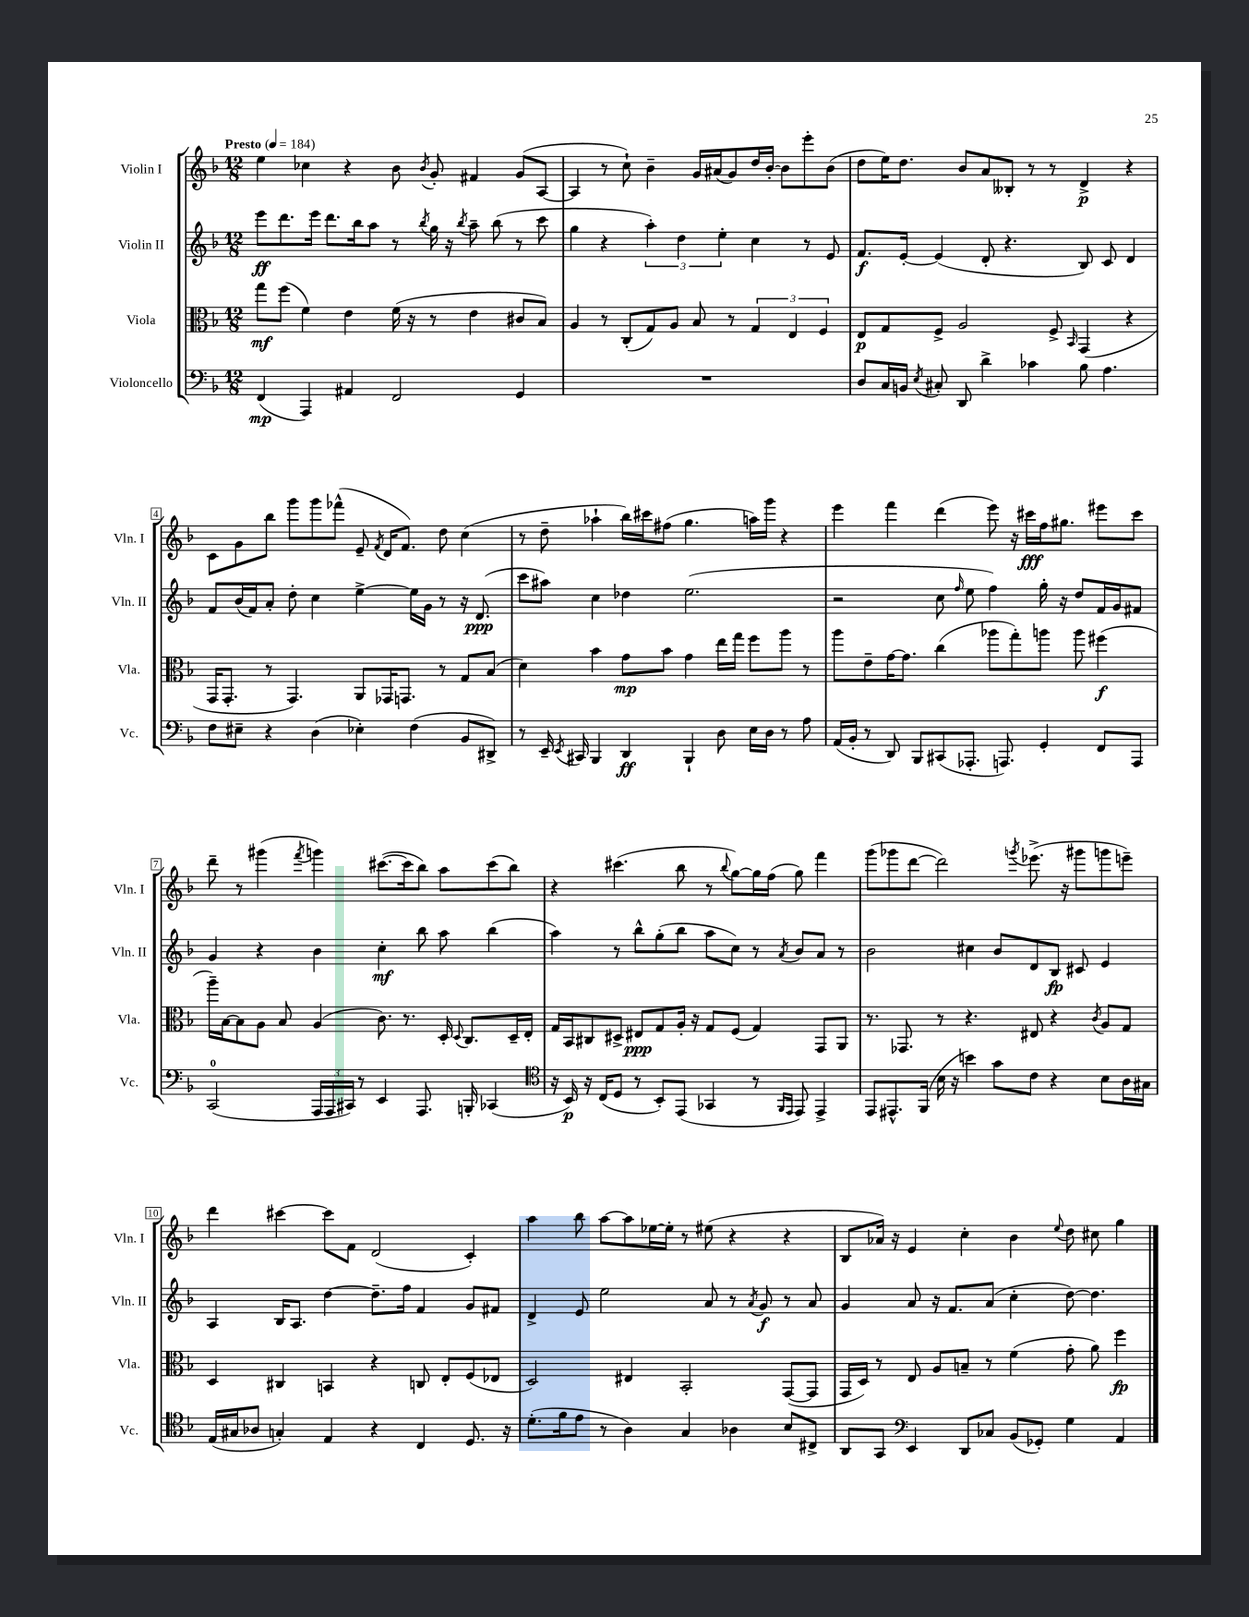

**kern	**kern	**kern	**kern
*staff4	*staff3	*staff2	*staff1
*clefF4	*clefC3	*clefG2	*clefG2
*k[b-]	*k[b-]	*k[b-]	*k[b-]
*M12/8	*M12/8	*M12/8	*M12/8
*MM184	*MM184	*MM184	*MM184
(4FF/	8gg\L	8eee\L	4ee\
.	(8ff\J	8.ddd\	.
4AAA/)	4f\)	.	4cc-\
.	.	16eee\Jk	.
.	.	8.ddd\L	.
4AA#/	4e\	.	4r
.	.	16bb-\k	.
.	.	8aa\J	.
2FF/	(16f\	8r	8b-\
.	16r	.	.
.	.	8qbb-/	8qb-/
.	8r	16gg\	8g'/
.	.	16r	.
.	.	8qbb-/	.
.	4e\	8aa~\	4f#/
.	.	(8bb-\	.
4GG/	8c#/L	8r	(8g/L
.	8B-/J)	8ccc\	[8A/J
=	=	=	=
1.r	4A/	4gg\	4A/]
.	8r	4r	8r
.	(8C'/L	.	8cc`\)
.	8G/)	6aa'\)	4b-~\
.	8A/J	.	.
.	.	6dd\	.
.	8B-/	.	16g/LL
.	.	.	(16a#/J
.	.	6ee'\	.
.	8r	.	8g/)
.	6G/	4cc\	16dd/L
.	.	.	[16b-'/JJ
.	.	.	8b-\]L
.	6E/	.	.
.	.	8r	8eee'\
.	6F/	.	.
.	.	8e/	(8b-\J
=	=	=	=
8D/L	8E/L	8.f/L	8dd\L
16C/L	8G/	.	16ee\K)
16BB/JJ	.	[16e'/Jk	8.dd\J
8qE/	.	.	.
8C#'/	8F^/J	(4e/]	.
8DD/	2A/	.	8b-/L
4d^\	.	8d'/	8a/
.	.	4.r	8B--'/J
4c-\	.	.	8r
.	8F^/	.	8r
.	16qqBB-/	.	.
8B-\	(4GG/	8B-/)	4d^/
4.A\	.	8c/	.
.	4r	4d/	4r
=	=	=	=
8F\L	16GG/LK	8f/L	8c\L
.	8.GG'/J	.	.
8E#~\J	.	(16b-/L	8g\
.	.	16f/J)	.
4r	8r	8a'/J	8bb-\J
.	4.GG/)	8dd'\	8ggg\L
(4D\	.	4cc\	8ggg\
.	.	.	(8fff-^^\J
4E-'\)	8AA/L	[4ee^\	8e~/
.	.	.	8qf/
.	16GG-/K	.	16d/LK
.	8.GG/J	.	8.f/J)
(4F\	.	16ee\]LL	.
.	.	16g\JJ	.
.	8r	8r	8dd\
8BB-/L	8G/L	16r	(4cc\
.	.	(8.d/	.
8DD#^/J)	(8B-/J	.	.
=	=	=	=
8r	4d\)	8ccc\L	8r
16EE~/	.	8aa#\J)	8dd~\
8qEE/	.	.	.
16CC#/	.	.	.
4BBB-/	4b-\	4cc\	4aa-`\
4DD/	8g\L	4dd-\	16bb-\LL)
.	.	.	16ccc#\J
.	8b-\J	.	(8ff#\J
4BBB-`/	4g\	(2.ee\	4.gg\
8D\	16ee\LL	.	.
.	16gg\JJ	.	.
16E\LL	8ff\L	.	16aa\LL)
16D\JJ	.	.	16ggg\JJ
8r	8aa\J	.	4r
8A\	8r	.	.
=	=	=	=
(16AA/LL	8aa\L	2r	4eee\
16BB-'/JJ	.	.	.
8r	8e~\	.	.
8DD/)	[16g\K	.	4fff\
.	8.g\]J	.	.
8BBB-/L	.	.	.
(8CC#/	(4cc\	8cc\	(4ddd\
.	.	16qqff/	.
8.AAA-'/J	.	8ee\	.
.	8aa-\L	4ff\)	8eee\)
8.AAA/)	.	.	.
.	8gg'\)	.	16r
.	.	.	16ccc#\LL
4GG'/	8aa\J	16gg'\	16ff\J
.	.	16r	8.gg#\J
.	8aa\	8dd/L	.
8FF/L	(4ff#\	16f/L	8eee#\L
.	.	16g/J	.
8AAA/J	.	8f#/J	8ccc#\J
=	=	=	=
(2CC/	16aa~\LL)	4g/	8ddd~\
.	[16B-\J	.	.
.	8B-\]	.	8r
.	8A\J	4r	(4ggg#\
.	8B-/	.	.
.	.	.	8qfff/
24AAA/LL	(4A/	4b-\	4ggg\)
24AAA/	.	.	.
24CC#/JJ)	.	.	.
8r	.	.	.
4EE/	8.c\)	4cc'\	([8.ccc#\L
.	8.r	.	16ccc#\]k
8.AAA/	.	8bb-\	8bb-\J)
.	16D'/	8aa\	8aa\L
.	8qqD/	.	.
16BBB'/	8.C/L	.	.
(4CC-/	.	(4bb-\	(8ccc#\
.	16D~/L	.	8bb-\J)
.	16E'/JJ	.	.
=	=	=	=
*clefC4	*	*	*
16r	16G/LL	4aa\)	4r
16BB-/)	16BB-/J	.	.
16r	8C#/	.	.
(16C/LK	.	.	.
8D/J	8D#^/J	8r	(4.ccc#\
8r	8E#/L	8bb-^^\L	.
8BB-'/L)	8G/	(8gg'\	.
(8EE/J	16A'/Jk	8bb-\J	8bb-\
.	16r	.	.
4GG-/	8G/L	8aa\L	8r
.	.	.	8qqbb-/
.	(8F/J	8cc\J)	[8gg\L)
8r	4G/)	8r	16gg\]L
.	.	.	(16ff\JJ
16qqFF/LL	.	.	.
16qqEE/JJ	.	8qa/	.
8EE/)	.	8b-/L	8gg\)
4EE^/	8GG/L	8a/J	4fff\
.	8AA/J	8r	.
=	=	=	=
8EE/L	8.r	2b-\	(8ggg\L
8.EE#^^/	.	.	8ggg-\
.	8.GG-/	.	.
.	.	.	[8ddd\J
(16FF/Jk	.	.	.
16B-\	8r	.	2ddd\])
16r	.	.	.
4b\)	4.r	4cc#\	.
8g\L	.	8b-/L	.
.	.	.	8qggg/
8c\J	8E#/	8d/	(8.eee-^\
4r	4r	8B-/J	.
.	.	.	16r
.	.	8c#/	8ggg#\L
.	8qc/	.	.
8B-\L	8A/L	4e/	8ggg\
16A\L	8G/J	.	8eee~\J)
16G#\JJ	.	.	.
=	=	=	=
(16E/LL	4D/	4A/	4ddd\
16G#/J	.	.	.
8A-/J	.	.	.
4G'/)	4C#/	16B-/LK	[4ccc#\
.	.	8.A/J	.
4E/	4BB/	[4dd\	8ccc#\]L
.	.	.	8f\J
4r	4r	8.dd~\]L	(2d/
.	.	16ff\Jk	.
4C/	8C/	4f/	.
.	8E'/L	.	.
8.D/	(8F/	8g/L	4c'/)
.	8E-/J	8f#/J	.
16r	.	.	.
=	=	=	=
(8.d'\L	2D/)	4d^/	4aa\
16f\k	.	.	.
8e\J	.	8e/	8bb-\
8r	.	2ee\	[8aa\L
4A\)	4E#/	.	8aa\]
.	.	.	[16ee-\L
.	.	.	16ee-'\]JJ
4G/	2BB-'/	.	8r
.	.	8a/	(8ee#\
4A-\	.	8r	4r
.	.	8qa/	.
.	.	8g/	.
8B-/L	([8GG/L	8r	4r
8C#^/J	8GG/]J	8a/	.
=	=	=	=
8AA/L	16GG/LL	4g/	8B-/L
.	16D/JJ)	.	.
8GG/J	8r	.	16a-/Jk)
.	.	.	16r
*clefF4	*	*	*
4EE/	8E/	8a/	4e/
.	8A/L	16r	.
.	.	8.f/L	.
8DD/L	8B~/J	.	4cc'\
8C-/J	8r	(8a/J	.
(8BB-/L	(4f\	4cc'\	4b-\
8GG-'/J)	.	.	.
.	.	.	8qqee/
4G\	8g'\	[8dd\)	8dd\
.	8a\)	4.dd\]	8cc#\
4AA/	4ff\	.	4gg\
==	==	==	==
*-	*-	*-	*-
